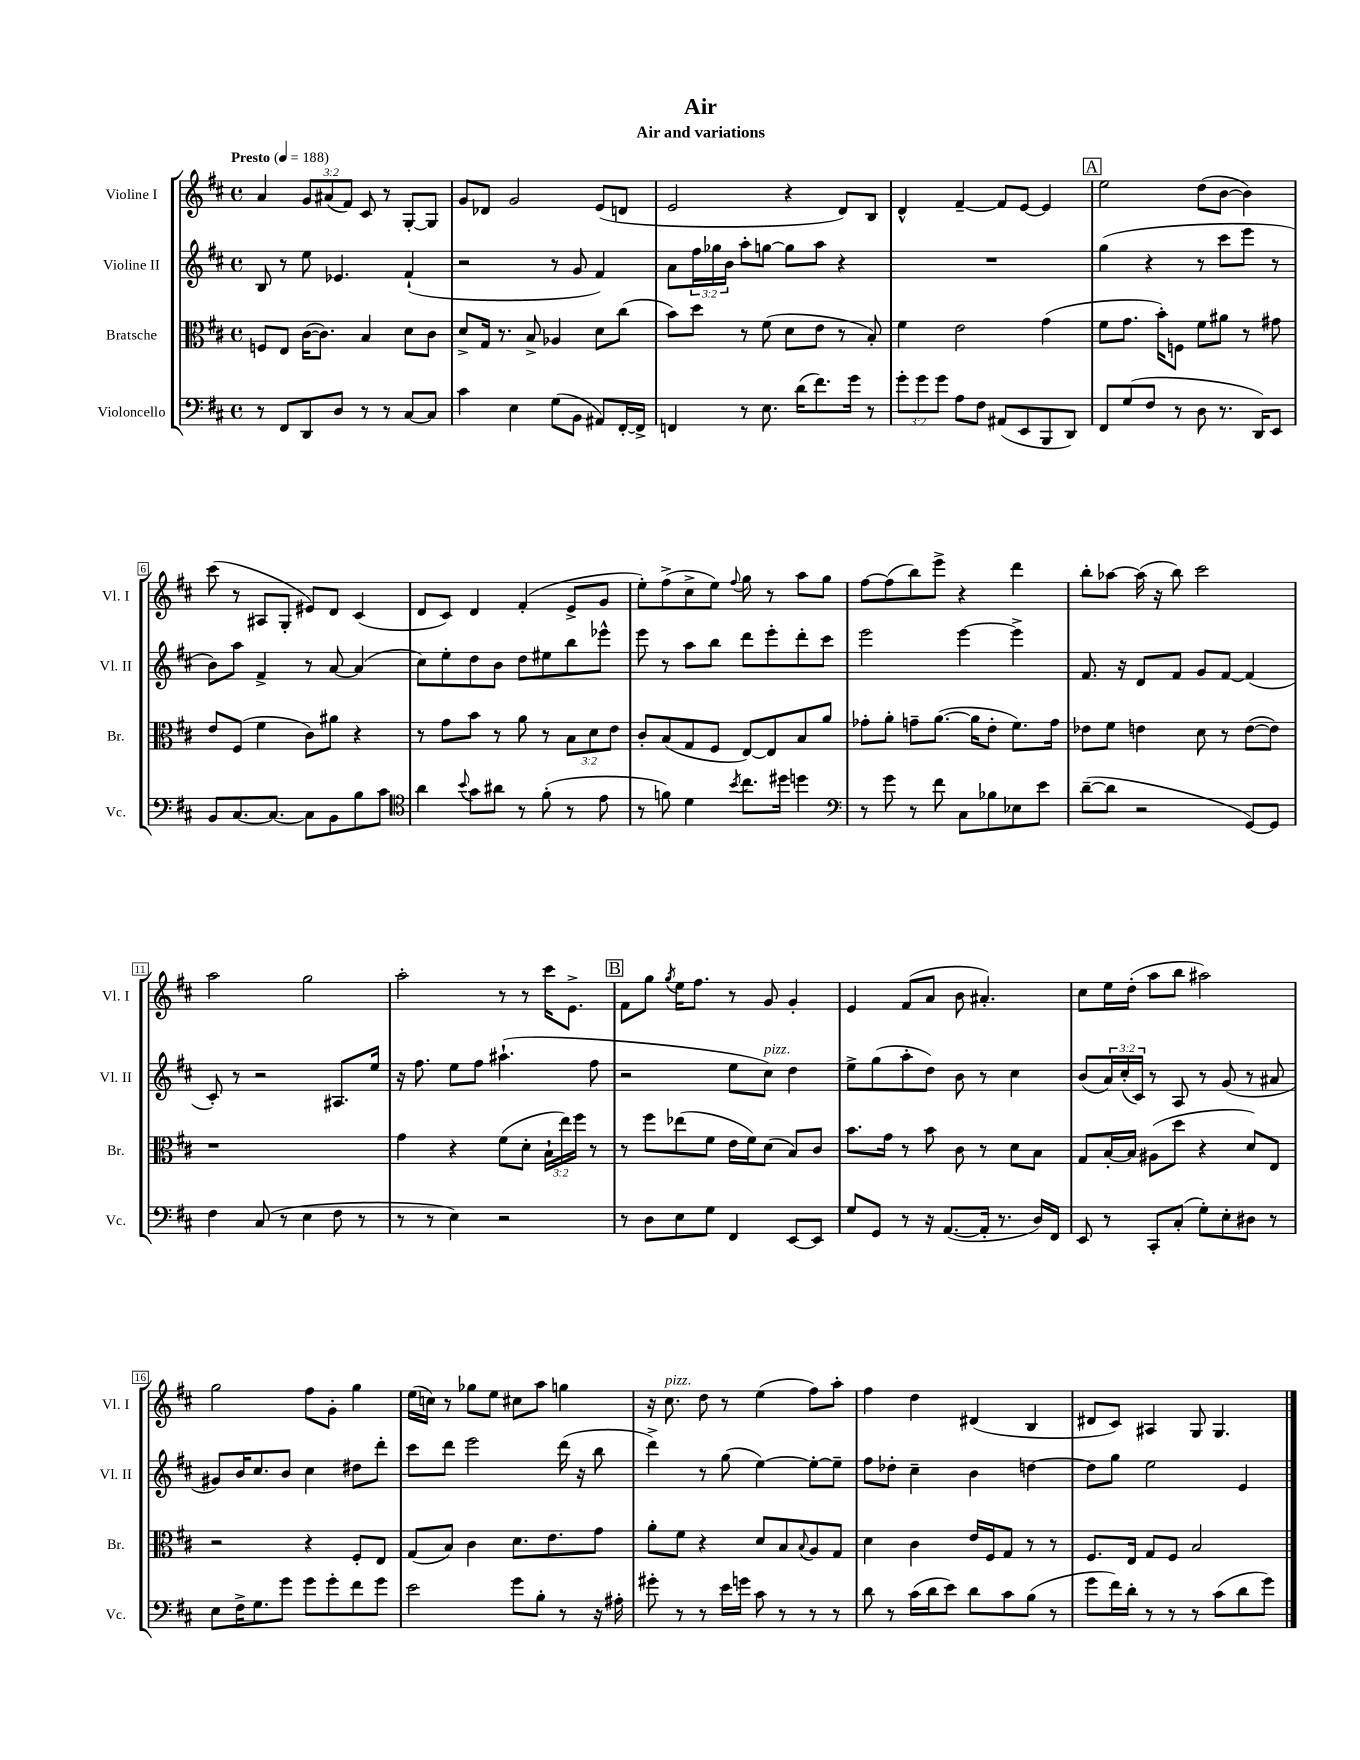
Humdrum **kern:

**kern	**kern	**kern	**kern
*staff4	*staff3	*staff2	*staff1
*clefF4	*clefC3	*clefG2	*clefG2
*k[f#c#]	*k[f#c#]	*k[f#c#]	*k[f#c#]
*M4/4	*M4/4	*M4/4	*M4/4
*met(c)	*met(c)	*met(c)	*met(c)
*MM188	*MM188	*MM188	*MM188
8r	8F	8B	4a
8FF#	8E	8r	.
8DD	([16c#	8ee	12g
.	8.c#])	.	.
.	.	.	(12a#
8D	.	4.e-	.
.	.	.	12f#)
8r	4B	.	8c#
8r	.	.	8r
[8C#	8d	(4f#`	[8G'
8C#]	8c#	.	8G]
=	=	=	=
4c#	8d^	2r	8g
.	16G	.	8d-
.	8.r	.	.
4E	.	.	2g
.	8B^	.	.
(8G	4A-	8r	.
8BB	.	8g	.
8AA#)	8d	4f#)	(8e
[16FF#'	(8cc#	.	8d
16FF#^]	.	.	.
=	=	=	=
4FF	8b)	8a	2e
.	8dd	24ff#	.
.	.	24gg-	.
.	.	24b	.
8r	8r	8aa'	.
8.E	(8f#	[8gg	.
.	8d	8gg]	4r
(16d	.	.	.
8.f#)	8e	8aa	.
.	8r	4r	8d)
16g	.	.	.
8r	8B')	.	8B
=	=	=	=
12g'	4f#	1r	4d^^
12g	.	.	.
12g	.	.	.
8A	2e	.	[4f#~
8F#	.	.	.
(8AA#	.	.	8f#]
8EE	.	.	[8e
8BBB	(4g	.	4e]
8DD)	.	.	.
=	=	=	=
8FF#	8f#	(4gg	2ee
(8G	8.g	.	.
8F#	.	4r	.
.	16b')	.	.
8r	8F	.	.
8D	8f#	8r	(8dd
8.r	8a#	8ccc#	[8b
.	8r	8eee	4b])
16DD)	.	.	.
8EE	8g#	8r	.
=	=	=	=
8BB	8e	8b)	(8ccc#
[8.C#	(8F#	8aa	8r
.	4f#	4f#^	8A#
8.C#_	.	.	.
.	.	.	8G'
8C#]	8c#)	8r	8e#)
8BB	8a#	[8a	8d
8B	4r	(4a]	(4c#
8c#	.	.	.
=	=	=	=
*clefC4	*	*	*
4a	8r	8cc#)	8d
.	8g	8ee'	8c#)
8qqb	.	.	.
8g	8b	8dd	4d
8a#	8r	8b	.
8r	8a	8dd	(4f#'
(8f#'	8r	8ee#	.
8r	12B	8bb	8e^
.	12d	.	.
8e	.	8eee-^^	8g
.	12e	.	.
=	=	=	=
8r	8c#'	8eee	8ee')
8f)	(8B	8r	(8ff#^
4d	8G	8aa	8cc#^
.	8F#	8bb	8ee)
8qb	.	.	8qqff#
8.cc#	[8E)	8ddd	8gg
.	8E]	8eee'	8r
16dd#	.	.	.
4dd	8B	8ddd'	8aa
.	8a	8ccc#	8gg
=	=	=	=
*clefF4	*	*	*
8r	8g-'	2eee	[8ff#
8g	8a'	.	(8ff#]
8r	8g~	.	8bb)
8f#	([8.a	.	8eee^
8C#	.	[4eee	4r
.	16a]	.	.
8B-	8e'	.	.
8E-	8.f#)	4eee^]	4ddd
8e	.	.	.
.	16g	.	.
=	=	=	=
([8d~	8e-	8.f#	8bb'
8d]	8f#	.	[8aa-
.	.	16r	.
2r	4e	8d	(16aa-]
.	.	.	16r
.	.	8f#	8bb)
.	8d	8g	2ccc#
.	8r	[8f#	.
[8GG)	([8e	(4f#]	.
8GG]	8e])	.	.
=	=	=	=
4F#	1r	8c#')	2aa
.	.	8r	.
(8C#	.	2r	.
8r	.	.	.
4E	.	.	2gg
8F#	.	8.A#	.
8r	.	.	.
.	.	16ee	.
=	=	=	=
8r	4g	16r	2aa'
.	.	8.ff#	.
8r	.	.	.
4E)	4r	8ee	.
.	.	8ff#	.
2r	(8f#	(4.aa#`	8r
.	8d'	.	8r
.	24B`	.	16ccc#
.	24ee)	.	.
.	.	.	8.e^
.	24ff#	.	.
.	8r	8ff#	.
=	=	=	=
8r	8r	2r	8f#
8D	8ff#	.	8gg
.	.	.	8qgg
8E	(8ee-	.	16ee
.	.	.	8.ff#
8G	8f#	.	.
4FF#	16e	8ee	8r
.	16f#)	.	.
.	(8d	8cc#)	8g
[8EE	8B)	4dd	4g'
8EE]	8c#	.	.
=	=	=	=
8G	8.b	8ee^	4e
8GG	.	(8gg	.
.	16g	.	.
8r	8r	8aa'	(8f#
16r	8b	8dd)	8a
([8.AA	.	.	.
.	8c#	8b	8b
16AA']	8r	8r	4.a#')
8.r	.	.	.
.	8d	4cc#	.
16D)	8B	.	.
16FF#	.	.	.
=	=	=	=
8EE	8G	(8b	8cc#
8r	[16B'	24a)	16ee
.	.	(24cc#'	.
.	16B]	.	(16dd'
.	.	24c#)	.
8CC#'	(8A#	8r	8aa
(8C#'	8dd	8A	8bb
8G')	4r	8r	2aa#)
8E'	.	(8g	.
8D#	8d)	8r	.
8r	8E	8a#	.
=	=	=	=
8E	2r	8g#)	2gg
16F#^	.	16b	.
8.G	.	8.cc#	.
8g	.	8b	.
8g	4r	4cc#	8ff#
8g'	.	.	8g'
8f#	8F#'	8dd#	4gg
8g	8E	8ddd'	.
=	=	=	=
2e	(8G	8ccc#	(16ee
.	.	.	16cc)
.	8B)	8ddd	8r
.	4c#	2eee	8gg-
.	.	.	8ee
8g	8.d	.	8cc#
8B'	.	.	8aa
.	8.e	.	.
8r	.	(16ddd	4gg
.	.	16r	.
16r	8g	8bb	.
16A#'	.	.	.
=	=	=	=
8g#'	8a'	4ddd^)	16r
.	.	.	8.cc#
8r	8f#	.	.
8r	4r	8r	8dd
16e	.	(8gg	8r
16g	.	.	.
8c#	8d	[4ee)	(4ee
8r	8B	.	.
.	8qqB	.	.
8r	8A	8ee'_	8ff#)
8r	8G	8ee~]	8aa'
=	=	=	=
8d	4d	8ff#	4ff#
8r	.	8dd-'	.
(16c#	4c#	4cc#~	4dd
16d	.	.	.
8e)	.	.	.
8d	16e	4b	(4d#
.	16F#	.	.
8c#	8G	.	.
(8B	8r	[4dd	4B
8r	8r	.	.
=	=	=	=
8g	8.F#	8dd]	8d#
16f#)	.	8gg	8c#)
16d'	16E	.	.
8r	8G	2ee	4A#
8r	8F#	.	.
8r	2B	.	8G
(8c#	.	.	4.G
8d	.	4e	.
8g)	.	.	.
==	==	==	==
*-	*-	*-	*-
